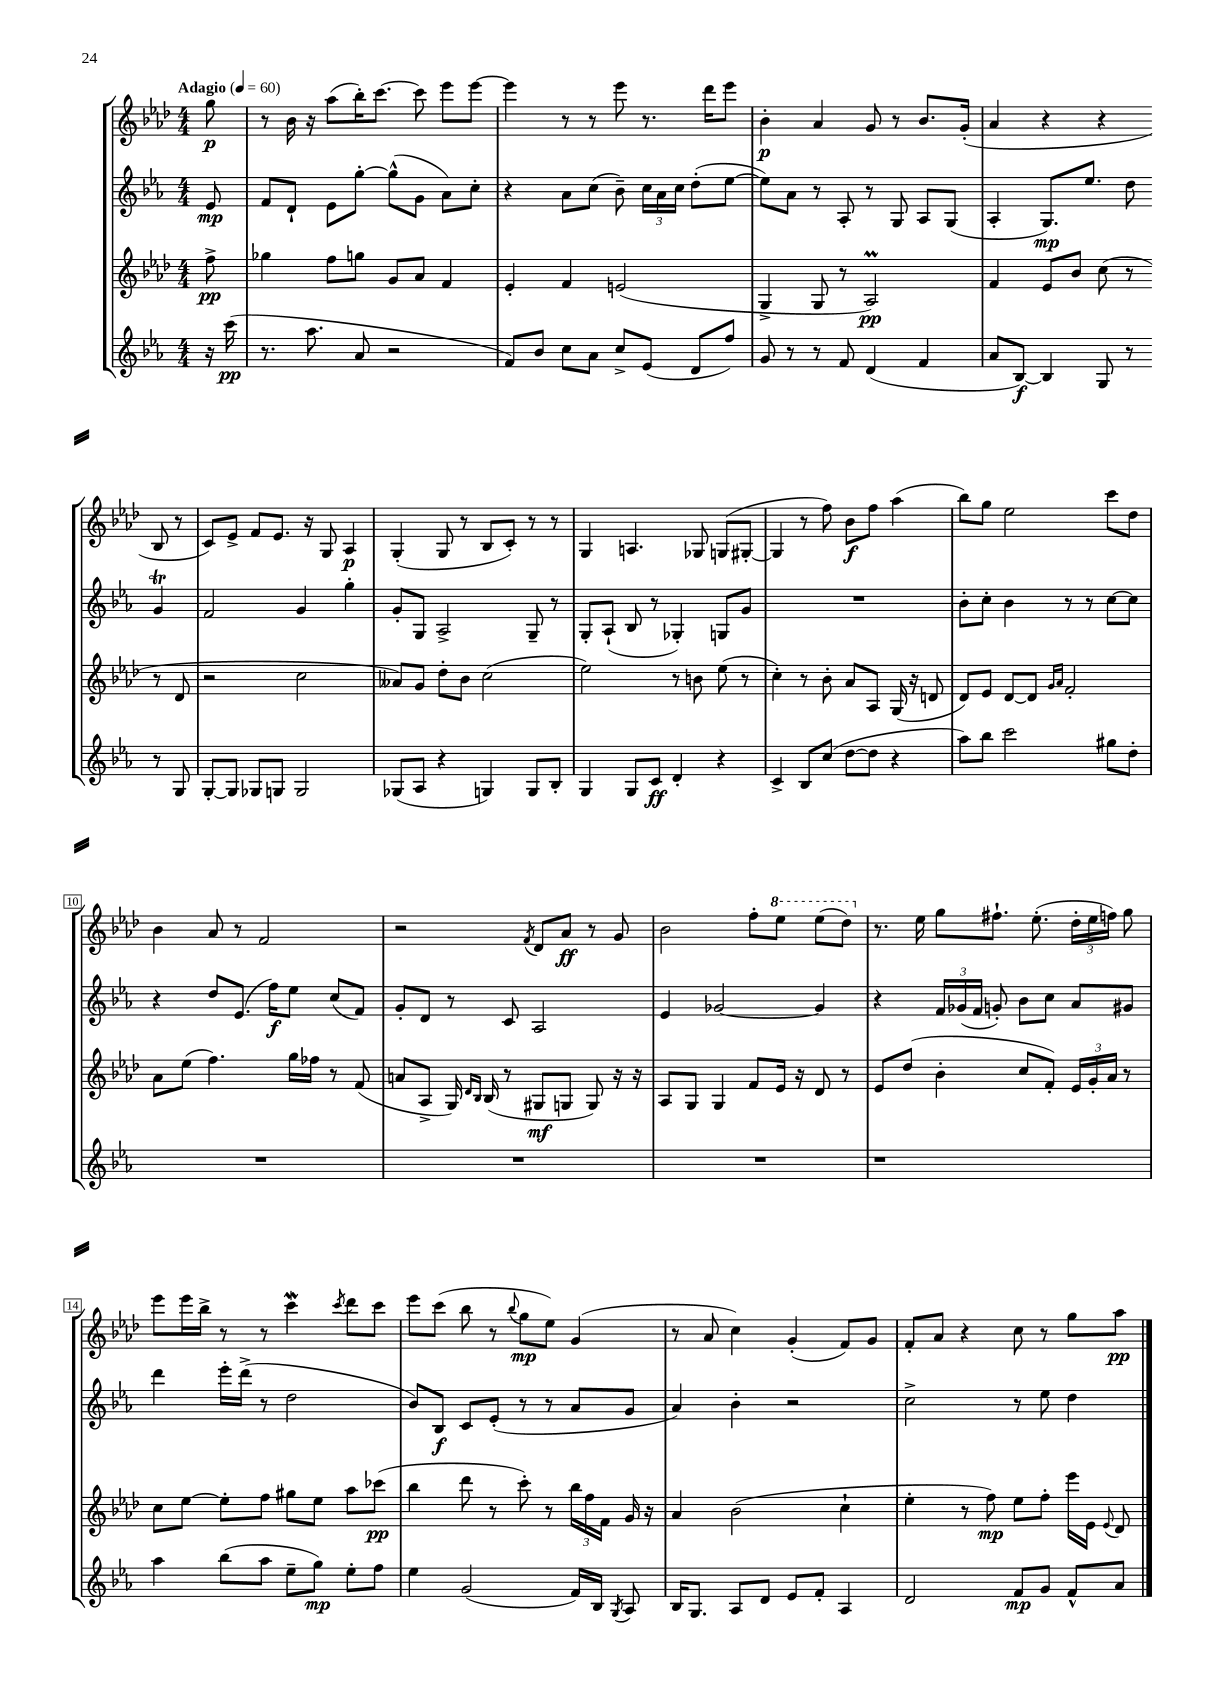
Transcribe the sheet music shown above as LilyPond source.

<<
\new StaffGroup <<
\new Staff = "s0" {
    \clef treble \key aes \major \numericTimeSignature \time 4/4 \partial 8 \tempo "Adagio" 4 = 60
    \autoBeamOff g''8\p |
    r8 bes'16 r16 aes''8[( bes''16-.) c'''8.]~ c'''8 ees'''8[ ees'''8]~ |
    ees'''4 r8 r8 ees'''8 r8. des'''16[ ees'''8] |
    bes'4-.\p aes'4 g'8 r8 bes'8.[ g'16]-.( |
    aes'4 r4 r4 bes8 r8 |
    c'8[) ees'8]-> f'8[ ees'8.] r16 g8 aes4\p |
    g4-.( g8 r8 bes8[ c'8]-.) r8 r8 |
    g4 a4. ges8 g8[( gis8]~-. |
    gis4 r8 f''8) bes'8[\f f''8] aes''4( |
    bes''8[) g''8] ees''2 c'''8[ des''8] |
    bes'4 aes'8 r8 f'2 |
    r2 \acciaccatura { f'8 } des'8[ aes'8]\ff r8 g'8 |
    bes'2 f''8[-. \ottava #1 ees'''8] ees'''8[( des'''8]) \ottava #0 |
    r8. ees''16 g''8[ fis''8.]-! ees''8.-.( \tuplet 3/2 { des''16[-. ees''16 f''16]) } g''8 |
    ees'''8[ ees'''16 bes''16]-> r8 r8 c'''4\mordent \acciaccatura { c'''8 } des'''8[ c'''8] |
    ees'''8[ c'''8]( bes''8 r8 \appoggiatura { bes''8 } g''8[\mp ees''8]) g'4( |
    r8 aes'8 c''4) g'4-.( f'8[) g'8] |
    f'8[-. aes'8] r4 c''8 r8 g''8[ aes''8]\pp \bar "|." |
}
\new Staff = "s1" {
    \clef treble \key ees \major \numericTimeSignature \time 4/4 \partial 8
    \autoBeamOff ees'8\mp |
    f'8[ d'8]-! ees'8[ g''8]~-. g''8[-^( g'8] aes'8[) c''8]-. |
    r4 aes'8[ c''8]( bes'8--) \tuplet 3/2 { c''16[ aes'16 c''16] } d''8[-.( ees''8]~ |
    ees''8[) aes'8] r8 aes8-. r8 g8 aes8[ g8]( |
    aes4-. g8.[\mp) ees''8.] d''8 g'4\trill |
    f'2 g'4 g''4-. |
    g'8[-. g8] aes2-> g8-- r8 |
    g8[-. aes8]-!( bes8 r8 ges4-.) g8[ g'8] |
    R1 |
    bes'8[-. c''8]-. bes'4 r8 r8 c''8[~ c''8] |
    r4 d''8[ ees'8.]( f''16[\f) ees''8] c''8[( f'8]) |
    g'8[-. d'8] r8 c'8 aes2 |
    ees'4 ges'2~ ges'4 |
    r4 \tuplet 3/2 { f'16[ ges'16( f'16] } g'8-.) bes'8[ c''8] aes'8[ gis'8] |
    d'''4 ees'''16[-. d'''16]->( r8 d''2 |
    bes'8[) bes8]\f c'8[ ees'8]-.( r8 r8 aes'8[ g'8] |
    aes'4) bes'4-. r2 |
    c''2-> r8 ees''8 d''4 \bar "|." |
}
\new Staff = "s2" {
    \clef treble \key aes \major \numericTimeSignature \time 4/4 \partial 8
    \autoBeamOff f''8->\pp |
    ges''4 f''8[ g''8] g'8[ aes'8] f'4 |
    ees'4-. f'4 e'2( |
    g4-> g8 r8 aes2\prall\pp) |
    f'4 ees'8[ bes'8] c''8( r8 r8 des'8 |
    r2 c''2 |
    aeses'8[) g'8] des''8[-. bes'8] c''2( |
    ees''2) r8 b'8 ees''8( r8 |
    c''4-.) r8 bes'8-. aes'8[ aes8] g16( r16 d'8 |
    des'8[) ees'8] des'8[~ des'8] \grace { g'16[ aes'16] } f'2-. |
    aes'8[ ees''8]( f''4.) g''16[ fes''16] r8 f'8( |
    a'8[ aes8]-> g16) \grace { des'16[ bes16] } bes16( r8 gis8[\mf g8] g8) r16 r16 |
    aes8[ g8] g4 f'8[ ees'16] r16 des'8 r8 |
    ees'8[ des''8]( bes'4-. c''8[ f'8]-.) \tuplet 3/2 { ees'16[ g'16-. aes'16] } r8 |
    c''8[ ees''8]~ ees''8[-. f''8] gis''8[ ees''8] aes''8[ ces'''8]\pp( |
    bes''4 des'''8 r8 c'''8-.) r8 \tuplet 3/2 { bes''16[ f''16 f'16] } g'16 r16 |
    aes'4 bes'2( c''4-! |
    ees''4-. r8 f''8\mp) ees''8[ f''8]-. ees'''16[ ees'16] \appoggiatura { ees'8 } des'8 \bar "|." |
}
\new Staff = "s3" {
    \clef treble \key ees \major \numericTimeSignature \time 4/4 \partial 8
    \autoBeamOff r16 c'''16\pp( |
    r8. aes''8. aes'8 r2 |
    f'8[) bes'8] c''8[ aes'8] c''8[-> ees'8]( d'8[ f''8]) |
    g'8 r8 r8 f'8 d'4( f'4 |
    aes'8[ bes8]~\f) bes4 g8 r8 r8 g8 |
    g8[~-. g8] ges8[ g8] g2 |
    ges8[( aes8] r4 g4) g8[ bes8]-. |
    g4 g8[ c'8]\ff d'4-. r4 |
    c'4-> bes8[ c''8]( d''8[~ d''8] r4 |
    aes''8[) bes''8] c'''2 gis''8[ d''8]-. |
    R1 |
    R1 |
    R1 |
    r1 |
    aes''4 bes''8[( aes''8] ees''8[-- g''8]\mp) ees''8[-. f''8] |
    ees''4 g'2( f'16[) bes16] \acciaccatura { g8 } aes8 |
    bes16[ g8.] aes8[ d'8] ees'8[ f'8]-. aes4 |
    d'2 f'8[\mp g'8] f'8[-^ aes'8] \bar "|." |
}
>>
>>
\layout { \context { \Score \override BarNumber.stencil = #(make-stencil-boxer 0.1 0.3 ly:text-interface::print) } }
